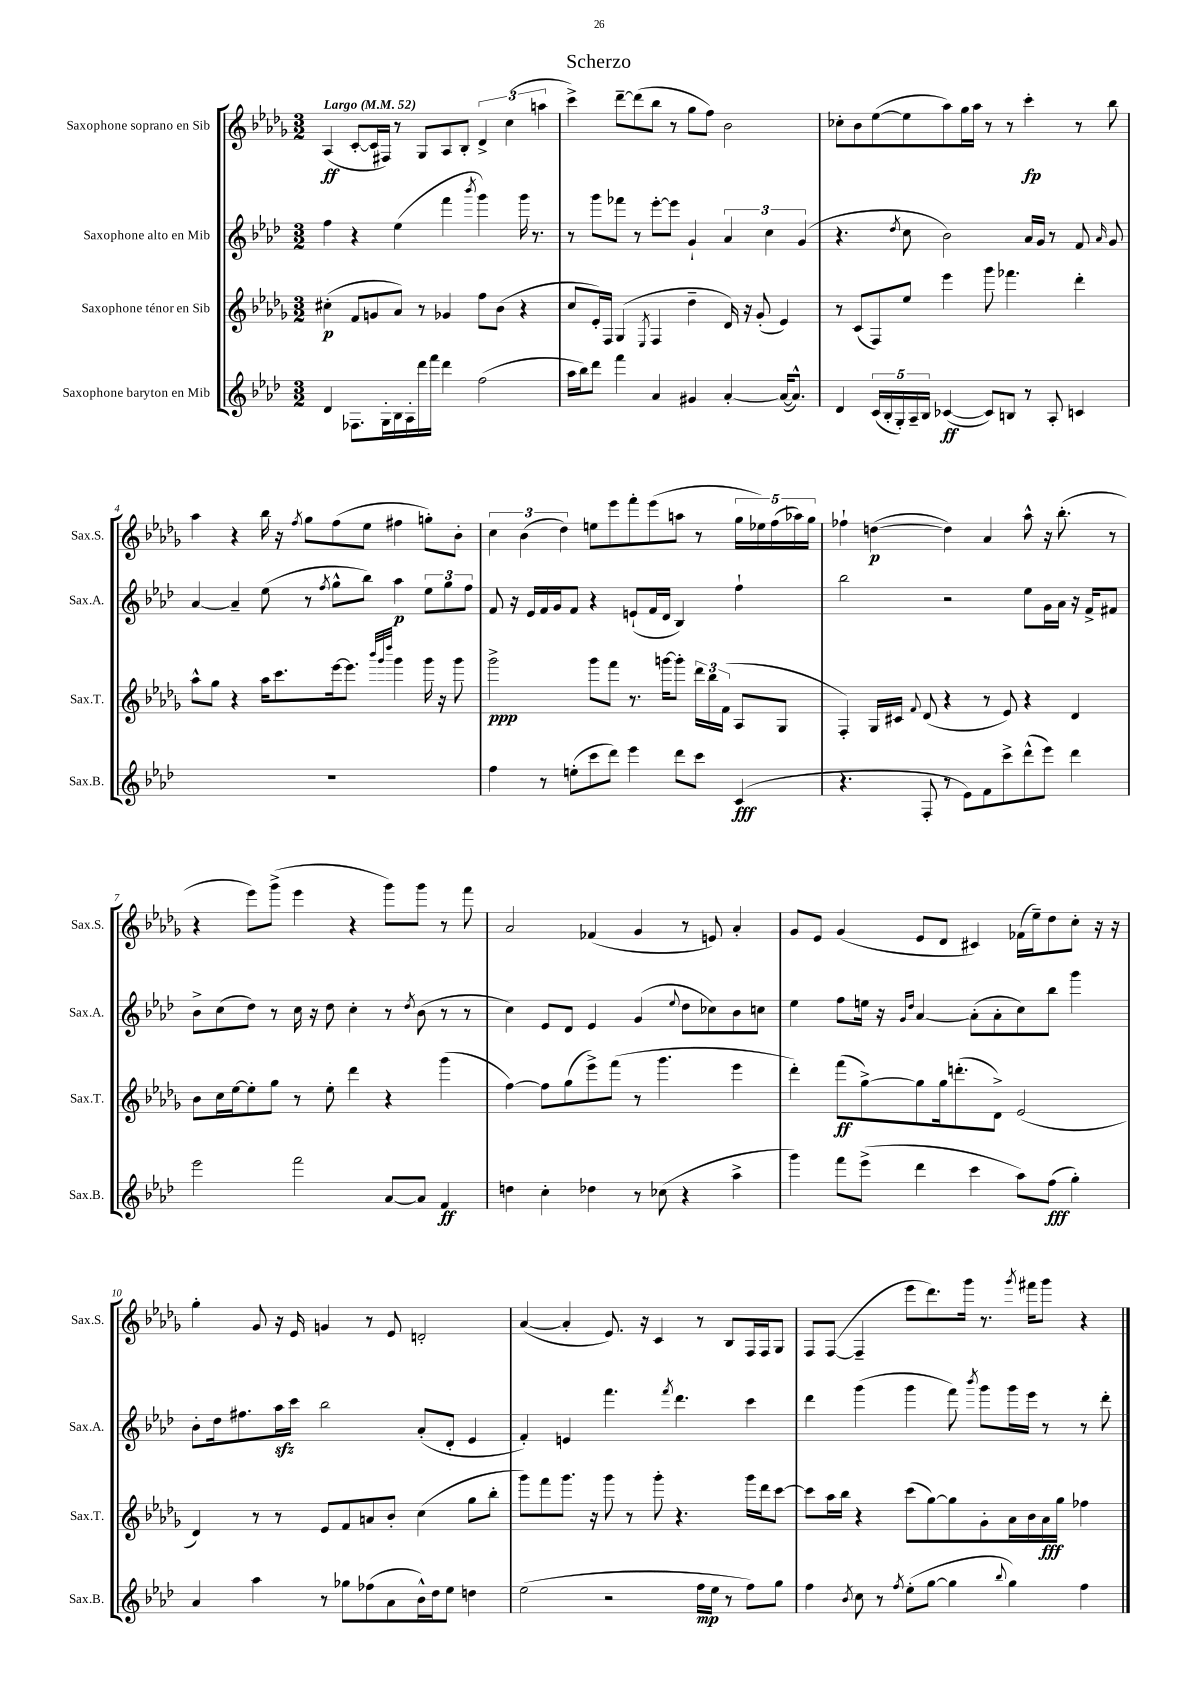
\header { title = "Scherzo" }
<<
\new StaffGroup <<
\new Staff = "s0" \with { instrumentName = "Saxophone soprano en Sib" shortInstrumentName = "Sax.S." } {
    \clef treble \key des \major \numericTimeSignature \time 3/2 \tempo "Largo" 4 = 52
    \autoBeamOff aes4\ff( c'8[~-. c'16 fis16]) r8 ges8[ aes8 bes8]-. \tuplet 3/2 { des'4-> c''4( a''4 } |
    c'''4->) des'''8[~-- des'''8( bes''8] r8 ges''8[ f''8]) bes'2 |
    ces''8[-. bes'8 ees''8~( ees''8 aes''8) ges''16 aes''16] r8 r8 c'''4-.\fp r8 bes''8 |
    aes''4 r4 bes''16 r16 \acciaccatura { f''8 } ges''8[ f''8( ees''8] fis''4 g''8[-.) bes'8]-. |
    \tuplet 3/2 { c''4 bes'4( des''4) } e''8[ ees'''8 f'''8-. ees'''8( a''8] r8 \tuplet 5/4 { ges''16[ ees''16) f''16( aes''16) ges''16] } |
    fes''4-! d''4~\p( d''4) aes'4 aes''8-^ r16 bes''8.-.( r8 |
    r4 ees'''8[) ges'''8]->( ees'''4 r4 ges'''8[) ges'''8] r8 f'''8 |
    aes'2 fes'4( ges'4 r8 e'8) aes'4-. |
    ges'8[ ees'8] ges'4( ees'8[ des'8] cis'4) fes'16[( ees''16--) des''8 c''8]-. r16 r16 |
    ges''4-. ges'8 r16 ees'16 g'4 r8 ees'8 d'2-. |
    aes'4~( aes'4-. ees'8.) r16 c'4 r8 bes8[ f16 f16 ges8] |
    f8[ f8]~( f4-- ees'''8[ des'''8.) ges'''16] r8. \acciaccatura { ges'''8 } fis'''16[ ges'''8] r4 \bar "|." |
}
\new Staff = "s1" \with { instrumentName = "Saxophone alto en Mib" shortInstrumentName = "Sax.A." } {
    \clef treble \key aes \major \numericTimeSignature \time 3/2
    \autoBeamOff f''4 r4 ees''4( f'''4 \acciaccatura { bes'''8 } g'''4) g'''16 r8. |
    r8 g'''8[ fes'''8] r8 ees'''8[~-. ees'''8] g'4-! \tuplet 3/2 { aes'4 c''4 g'4( } |
    r4. \acciaccatura { des''8 } c''8 bes'2) aes'16[ g'16] r8 f'8 \grace { aes'16 } g'8 |
    aes'4~ aes'4-- ees''8( r8 \acciaccatura { f''8 } g''8[-^ bes''8]) aes''4\p \tuplet 3/2 { ees''8[ g''8 f''8] } |
    f'8 r16 ees'16[ f'16 g'16 f'8] r4 e'8[-!( f'16 des'16] bes4) f''4-! |
    bes''2 r2 ees''8[ g'16 aes'16] r16 f'16[-> fis'8] |
    bes'8[-> c''8( des''8]) r8 c''16 r16 des''8 c''4-. r8 \acciaccatura { des''8 } bes'8( r8 r8 |
    c''4) ees'8[ des'8] ees'4 g'4( \appoggiatura { ees''8 } des''8[ ces''8) bes'8 c''8] |
    ees''4 f''8[ e''16] r16 \grace { g'16[ des''16] } aes'4~ aes'8[-.( aes'8-. c''8) bes''8] g'''4 |
    bes'8[-. des''16 fis''8. aes''16\sfz c'''16] bes''2 aes'8[-.( des'8]-. ees'4 |
    f'4-.) e'4 f'''4. \acciaccatura { f'''8 } des'''4. c'''4 |
    des'''4 g'''4( g'''4 f'''8) \acciaccatura { bes'''8 } g'''8[ g'''16 ees'''16] r8 r8 des'''8-. \bar "|." |
}
\new Staff = "s2" \with { instrumentName = "Saxophone ténor en Sib" shortInstrumentName = "Sax.T." } {
    \clef treble \key des \major \numericTimeSignature \time 3/2
    \autoBeamOff cis''4-.\p( f'8[ g'8 aes'8]) r8 ges'4 f''8[ bes'8]( r4 |
    c''8[ ees'16-.) f16] ges4( \acciaccatura { ees8 } f4 des''4-- des'16) r16 ges'8-.( ees'4) |
    r8 c'8[( f8) ees''8] ees'''4 ges'''8 fes'''4. des'''4-. |
    aes''8[-^ ges''8] r4 aes''16[ c'''8. ees'''16~ ees'''8.] \grace { bes'''32[ ges'''32 des''''32] } ges'''4 ges'''16 r16 ges'''8 |
    ges'''2->\ppp ges'''8[ f'''8] r8. g'''16[~ g'''8]-. \tuplet 3/2 { des'''16[ bes''16 f'16]( } aes8[ ges8] |
    f4-.) ges16[ cis'16] \appoggiatura { f'8 } des'8( r4 r8 ees'8) r4 des'4 |
    bes'8[ c''16 ees''16~ ees''8-. ges''8] r8 ees''8-. des'''4 r4 ges'''4( |
    f''4~) f''8[ ges''8( ees'''8->) f'''8]( r8 ges'''4. ees'''4 |
    des'''4-.) f'''8[\ff( ges''8~->) ges''8 ges''16 d'''8.-.( des'8]->) ees'2( |
    des'4) r8 r8 ees'8[ f'8 a'8 bes'8]-. c''4( ges''8[ bes''8]-. |
    ges'''8[) f'''8 ges'''8.] r16 ges'''8 r8 ges'''8-. r4. ges'''16[ des'''16 c'''8]~ |
    c'''8[ aes''16 bes''16] r4 c'''8[( ges''8~) ges''8 ges'8-. aes'16 bes'16 aes'16\fff ges''16] fes''4 \bar "|." |
}
\new Staff = "s3" \with { instrumentName = "Saxophone baryton en Mib" shortInstrumentName = "Sax.B." } {
    \clef treble \key aes \major \numericTimeSignature \time 3/2
    \autoBeamOff des'4 fes8.[ g16-. bes16 aes16-. des'''16 f'''16] des'''4 f''2( |
    aes''16[ bes''16) des'''8] f'''4 aes'4 gis'4 aes'4~-. aes'16[~( aes'8.]-^) |
    des'4 \tuplet 5/4 { c'16[( bes16-. g16-.) aes16-- bes16] } ces'4~\ff( ces'8[) b8] r8 aes8-. c'4 |
    R1. |
    f''4 r8 e''8[-.( c'''8 des'''8]) ees'''4 des'''8[ c'''8] c'4\fff( |
    r4. f8-. r8 ees'8[) f'8 c'''8-> des'''8-^( ees'''8]) des'''4 |
    ees'''2 f'''2 aes'8[~ aes'8] f'4\ff |
    d''4 c''4-. des''4 r8 ces''8( r4 aes''4-> |
    g'''4) f'''8[ ees'''8]->( des'''4 c'''4 aes''8[) f''8]\fff( g''4-.) |
    aes'4 aes''4 r8 ges''8[ fes''8( aes'8 bes'16-^) des''16 ees''8] d''4 |
    ees''2( r2 f''16[\mp ees''16] r8 f''8[) g''8] |
    f''4 \acciaccatura { bes'8 } c''8 r8 \acciaccatura { f''8 } ees''8[-.( g''8]~ g''4 \appoggiatura { bes''8 } g''4) f''4 \bar "|." |
}
>>
>>
